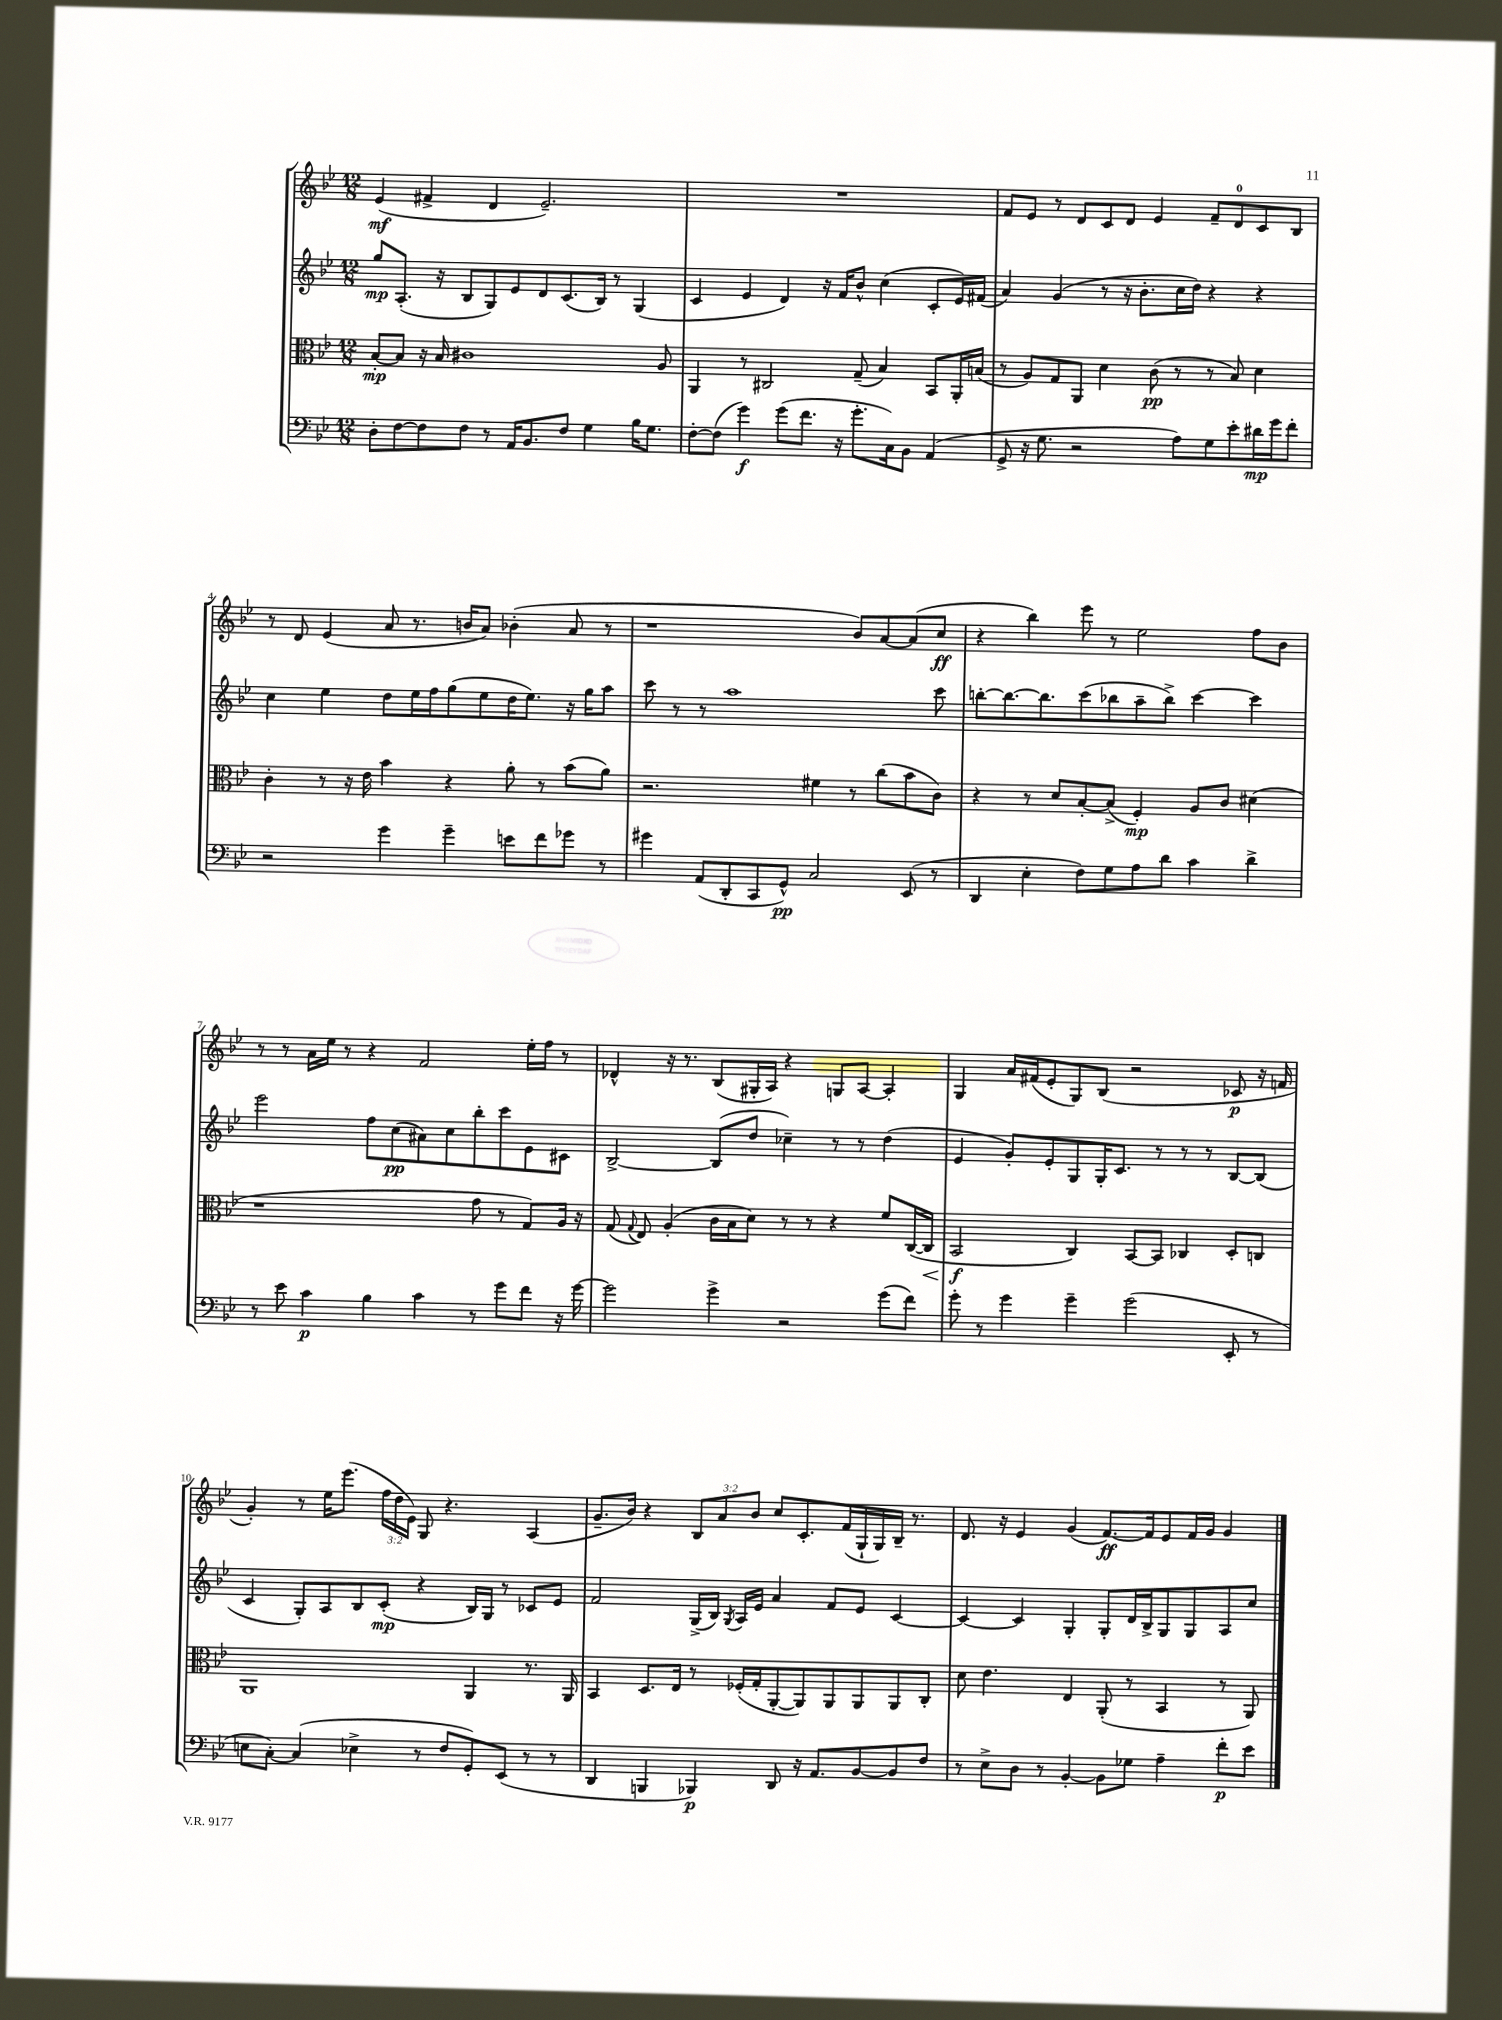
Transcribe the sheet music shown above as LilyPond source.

<<
\new StaffGroup <<
\new Staff = "s0" {
    \clef treble \key bes \major \numericTimeSignature \time 12/8 \override Staff.TupletNumber.text = #tuplet-number::calc-fraction-text
    \autoBeamOff ees'4\mf( fis'4-> d'4 ees'2.--) |
    R1. |
    f'8[ ees'8] r8 d'8[ c'8 d'8] ees'4 f'8[-- d'8-0 c'8 bes8] |
    r8 d'8 ees'4( a'8 r8. b'16[ a'8]) bes'4-.( a'8 r8 |
    r1 bes'8[) a'8~ a'8( c''8]\ff |
    r4 bes''4) ees'''8 r8 ees''2 f''8[ bes'8] |
    r8 r8 a'16[ ees''16] r8 r4 f'2 ees''16[-. f''16] r8 |
    des'4-^ r16 r8. bes8[( gis16-. a16]) r4 g8[ a8]~ a4-. |
    g4 a'16[ fis'16( ees'8-. g8) bes8]( r2 ces'8\p r16 f'16 |
    g'4-.) r8 ees''16[ ees'''8.]( \tuplet 3/2 { f''16[ d''16 ees'16]) } g8 r4. a4( |
    g'8.[-- bes'16]) r4 \tuplet 3/2 { bes8[ a'8 bes'8] } c''8[ c'8.-. f'16( g16-! g16) bes16]-- r8. |
    d'8. r16 ees'4 g'4( f'8.[~\ff) f'16 ees'8 f'16 g'16] g'4 \bar "|." |
}
\new Staff = "s1" {
    \clef treble \key bes \major \numericTimeSignature \time 12/8
    \autoBeamOff g''8[\mp a8.]-.( r16 bes8[ g8) ees'8 d'8 c'8.( bes16]) r8 g4( |
    c'4 ees'4 d'4) r16 f'16[ bes'8]-^ c''4( c'8[-. ees'16) fis'16]( |
    a'4) g'4( r8 r16 bes'8.[-. c''16 d''16]) r4 r4 |
    c''4 ees''4 d''8[ ees''16 f''16 g''8( ees''8 d''16 ees''8.]) r16 g''16[ a''8] |
    c'''8 r8 r8 a''1 c'''8 |
    b''8[~-. b''8.~ b''8. c'''8( bes''8 a''8-- bes''8]->) c'''4~ c'''4 |
    ees'''2 f''8[ c''8\pp( ais'8) c''8 bes''8-. c'''8 ees'8 cis'8] |
    bes2~-> bes8[( d''8] ces''4--) r8 r8 d''4( |
    ees'4 g'8[-.) ees'8-. g8 g16-. c'8.] r8 r8 r8 bes8[~ bes8]( |
    c'4 g8[-.) a8 bes8 c'8]-.\mp( r4 bes16[) g16] r8 ces'8[ ees'8] |
    f'2 g16[->( bes16]) \acciaccatura { g8 } a16[ ees'16] a'4 f'8[ ees'8] c'4~ |
    c'4~ c'4 g4-. g8[-. d'16 bes16-> g8 g8 a8 c''8] \bar "|." |
}
\new Staff = "s2" {
    \clef alto \key bes \major \numericTimeSignature \time 12/8
    \autoBeamOff bes8[~-.\mp bes8] r16 bes16 cis'1 a8 |
    a,4 r8 cis2 g8--( bes4) bes,8[ a,16-. b16]( |
    r8 a8[) g8 a,8] d'4 c'8\pp( r8 r8 bes8) d'4 |
    c'4-. r8 r16 ees'16 bes'4 r4 a'8-. r8 bes'8[( a'8]) |
    r2. fis'4 r8 c''8[( bes'8 c'8]) |
    r4 r8 d'8[ bes8~-. bes8]->( f4-.\mp) a8[ c'8] dis'4( |
    r1 g'8 r8 g8[) a16] r16 |
    g8( \appoggiatura { g8 } ees8) a4-.( c'16[ bes16 d'8]) r8 r8 r4 f'8[ c16~( c16]\< |
    bes,2\f\! c4) bes,8[~ bes,8] ces4 d8[-. c8] |
    a,1 a,4 r8. a,16 |
    bes,4 d8.[ ees16] r8 fes16[-.( g16-. a,8~-. a,8) a,8 a,8 a,8 c8]-. |
    d'8 ees'4. ees4 a,8-.( r8 bes,4 r8 a,8) \bar "|." |
}
\new Staff = "s3" {
    \clef bass \key bes \major \numericTimeSignature \time 12/8
    \autoBeamOff d8[-. f8~ f8 f8] r8 a,16[ bes,8. f8] g4 bes16[ g8.] |
    f8[~-. f8]( g'4\f) g'8[( f'8.] r16 g'8.[-. c16) bes,8] a,4( |
    g,8-> r16 g8. r2 a8[) g8 ees'8-. dis'16\mp g'16 f'8]-. |
    r2 g'4 g'4-- e'8[ f'8 ges'8] r8 |
    gis'4 a,8[( d,8-. c,8 g,8]-^\pp) c2 ees,8( r8 |
    d,4 ees4-. f8[) g8 a8 d'8] c'4 d'4-> |
    r8 ees'8 c'4\p bes4 c'4 r8 g'8[ f'8] r16 g'16~ |
    g'2 g'4-> r2 g'8[( f'8]) |
    g'8-. r8 g'4 g'4-- g'2( ees,8-. r8 |
    e8[ c8]~-.) c4( ees4-> r8 f8[ g,8-.) ees,8]( r8 r8 |
    d,4 b,,4 bes,,4\p) d,8 r16 a,8.[ bes,8~ bes,8 f8] |
    r8 ees8[-> d8] r8 bes,4~-. bes,8[ ges8] a4-- f'8[-.\p ees'8] \bar "|." |
}
>>
>>
